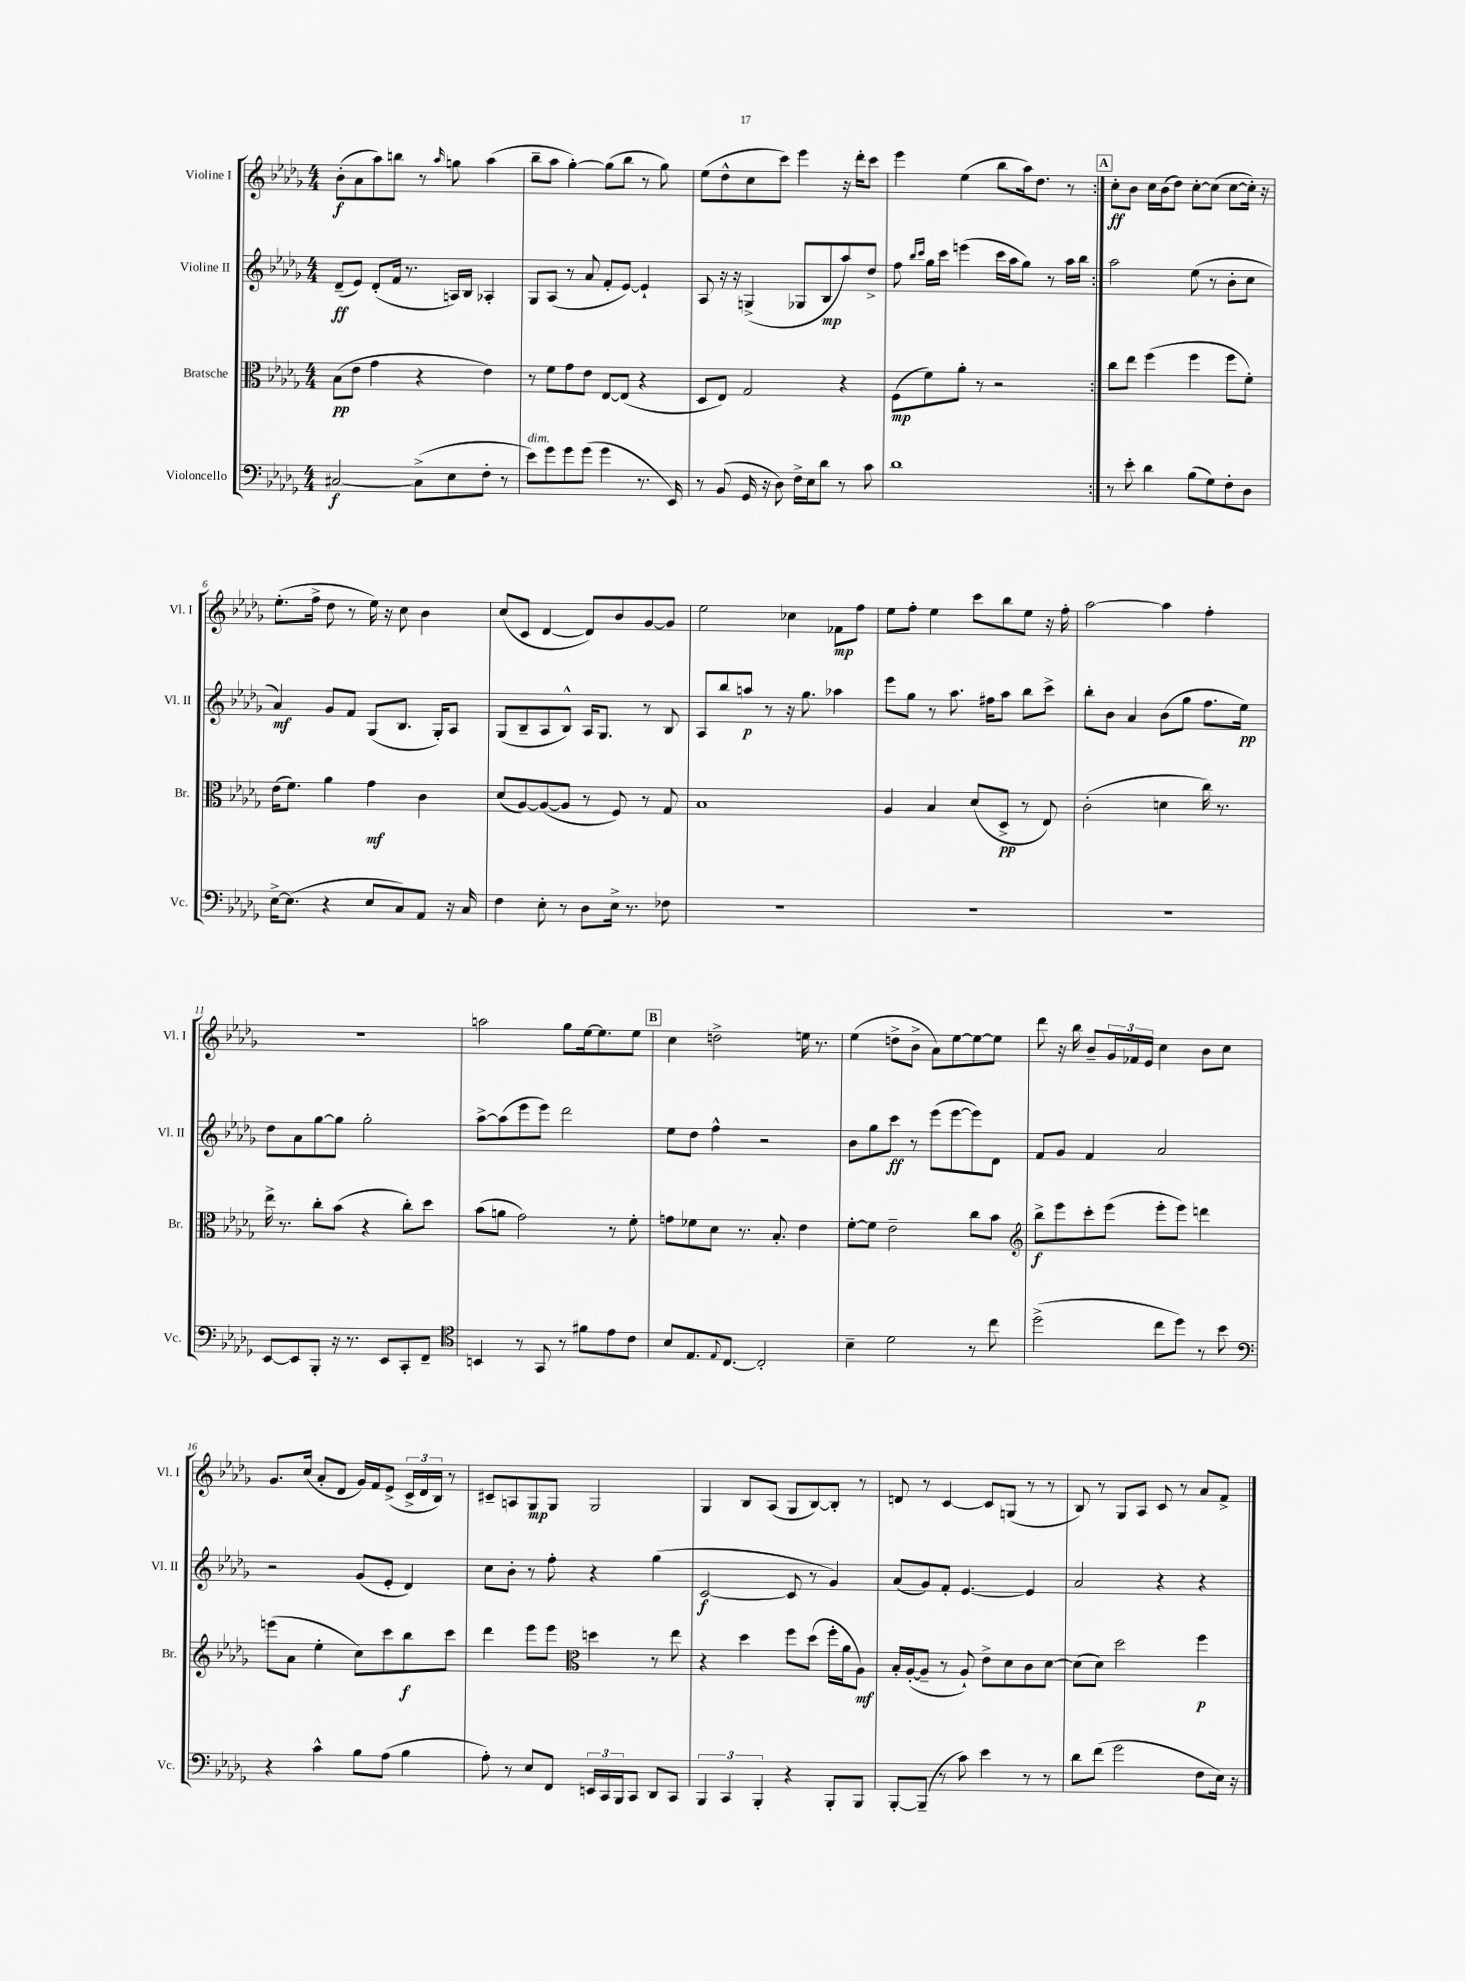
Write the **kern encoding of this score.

**kern	**kern	**kern	**kern
*staff4	*staff3	*staff2	*staff1
*clefF4	*clefC3	*clefG2	*clefG2
*k[b-e-a-d-g-]	*k[b-e-a-d-g-]	*k[b-e-a-d-g-]	*k[b-e-a-d-g-]
*M4/4	*M4/4	*M4/4	*M4/4
[2C#	(8B-	(8d-~	(8b-'
.	8e-	8e-)	8a-
.	4g-	(8d-'	8aa-)
.	.	16f	8bb
.	.	8.r	.
(8C#^]	4r	.	8r
.	.	.	16qqaa-
8E-	.	16A)	8gg
.	.	16B-	.
8F'	4e-)	4A-'	(4aa-
8r	.	.	.
=	=	=	=
8e-)	8r	8G-	8bb-~
8g-	8f	(8A-	8aa-
8g-	8g-	8r	[4gg-')
(8g-	8e-	8a-	.
4g-	[8E-	8f'	(8gg-]
.	(8E-]	[8e-)	8bb-
8.r	4r	4e-`]	8r
.	.	.	8gg-)
16EE-)	.	.	.
=	=	=	=
8r	8D-	8A-	(8ee-
(8BB-	8E-)	16r	8dd-^^
.	.	16r	.
16GG-	2G-	(4G^	8cc
16r	.	.	.
8D-)	.	.	8ccc)
16F^	.	8G-	4eee-
16E-	.	.	.
8d-	.	8B-	.
8r	4r	8aa-)	16r
.	.	.	16ddd-'
8c	.	8dd-^	8ccc
=	=	=	=
1d-	(8F	8ff	4eee-
.	.	16qqbb-	.
.	.	16qqccc	.
.	8f)	16gg-	.
.	.	16ccc	.
.	8a-'	(4eee	(4ee-
.	8r	.	.
.	2r	16ccc	8bb-
.	.	16aa-	.
.	.	8gg-)	16aa-)
.	.	.	8.dd-
.	.	8r	.
.	.	16aa-	8r
.	.	16bb-	.
=:|!	=:|!	=:|!	=:|!
8r	8cc	2aa-	8cc'
8e-'	8ee-	.	8b-
4d-	(4ff	.	16cc
.	.	.	(16b-
.	.	.	8dd-)
(8B-	4ff	(8ee-	[8cc'
8G-)	.	8r	(8cc]
8F'	8ff	8b-'	[8cc
8D-	8f')	8cc	16cc'])
.	.	.	16r
=	=	=	=
[16E-^	(16e-	4a-)	(8.ee-'
(8.E-]	8.f)	.	.
.	.	.	16ff^
4r	4a-	8g-	8dd-
.	.	8f	8r
8E-	4g-	(8G-	16ee-)
.	.	.	16r
8C)	.	8.B-	8cc
8AA-	4c	.	4b-
.	.	16G-')	.
16r	.	8A-	.
16C	.	.	.
=	=	=	=
4F	(8d-	(8G-	(8cc
.	[8A-)	8B-~	8c
8E-'	(8A-_	8A-	[4d-
8r	8A-]	8B-^^)	.
8D-	8r	16A-	8d-])
.	.	8.G-	.
16E-^	8F)	.	8b-
8.r	.	.	.
.	8r	8r	[8g-
8F-	8G-	8B-	8g-]
=	=	=	=
1r	1B-	8A-	2ee-
.	.	8bb-	.
.	.	8aa	.
.	.	8r	.
.	.	16r	4cc-
.	.	8.gg-	.
.	.	4aa-	8f-
.	.	.	8ff
=	=	=	=
1r	4A-	8eee-	8ee-
.	.	8gg-	8ff'
.	4B-	8r	4ee-
.	.	8.aa-	.
.	(8d-	.	8ccc
.	.	16ff#	.
.	8D-^	8aa-	8bb-
.	8r	8bb-	8ee-
.	8E-)	8ccc^	16r
.	.	.	16ff'
=	=	=	=
1r	(2c'	8bb-'	[2aa-
.	.	8b-	.
.	.	4a-	.
.	4d	(8b-	4aa-]
.	.	8gg-	.
.	16cc)	8.ff	4ff'
.	8.r	.	.
.	.	16ee-)	.
=	=	=	=
[8EE-	16ee-^	8dd-	1r
.	8.r	.	.
8EE-]	.	8a-	.
8BBB-'	8cc'	[8gg-	.
16r	(8b-	8gg-]	.
8.r	.	.	.
.	4r	2gg-'	.
8EE-	.	.	.
8CC'	8cc')	.	.
8FF~	8dd-	.	.
=	=	=	=
*clefC4	*	*	*
4BB	(8b-	[8aa-^	2aa
.	8a	(8aa-]	.
8r	2g-)	8eee-	.
8GG-	.	8eee-)	.
8r	.	2ddd-	8gg-
8f#	.	.	[16ee-
.	.	.	8.ee-]
8e-	8r	.	.
8c	8f'	.	8ee-
=	=	=	=
8B-	8g	8ee-	4cc
8.E-	8f-	8dd-	.
.	8d-	4ff^^	2dd^
8qqE-	.	.	.
[8.C	.	.	.
.	8.r	.	.
2C']	.	2r	.
.	8.B-'	.	.
.	4e-	.	16ee
.	.	.	8.r
=	=	=	=
4B-~	[8f'	8b-	(4ee-
.	8f]	8gg-	.
2d-	2e-~	8ccc	8dd^
.	.	8r	8b-^
.	.	(8eee-	8a-)
.	.	[8eee-	[8ee-
8r	8cc	8eee-])	8ee-_
8cc	8b-	8d-	8ee-]
=	=	=	=
*	*clefG2	*	*
(2dd-^	8bb-^	8f	8ddd-
.	8eee-	8g-	16r
.	.	.	16bb-
.	8ccc'	4f	8b-~
.	(8eee-	.	24g-
.	.	.	24f-
.	.	.	24e-
8cc	8eee-'	2a-	4cc
8dd-)	8eee-)	.	.
8r	4ddd	.	8b-
8b-	.	.	8cc
=	=	=	=
*clefF4	*	*	*
4r	(8eee	2r	8.g-
.	8a-	.	.
.	.	.	(16cc
4c^^	4ee-'	.	8a-'
.	.	.	8d-
8B-	8cc)	(8g-	16g-)
.	.	.	16f
(8A-	8ccc	8e-'	(8e-^
4B-	8bb-	4d-)	24c^
.	.	.	24d-
.	.	.	24B-)
.	8ccc	.	8r
=	=	=	=
8A-')	4ddd-	8cc	8c#~
8r	.	8b-'	8A
8E-	8eee-	8r	8G-
8FF	8eee-	8ff'	8G-
*	*clefC3	*	*
24EE	4dd	4r	2G-
24CC	.	.	.
24BBB-	.	.	.
8CC	.	.	.
8DD-	8r	(4gg-	.
8CC	8ee-	.	.
=	=	=	=
6BBB-	4r	[2c	4G-
6CC	.	.	.
.	4dd-	.	8B-
6BBB-'	.	.	.
.	.	.	(8A-
4r	8ff	8c]	8G-
.	(8dd-	8r	[8B-)
8BBB-'	16ff'	4g-)	8B-']
.	16a-	.	.
8BBB-	8A-)	.	8r
=	=	=	=
[8BBB-'	16B-'	(8a-	8d
.	([16A-'	.	.
(8BBB-~]	8A-~]	8g-)	8r
8r	8r	8f'	[4c
8c)	8A-`)	[4.e-	.
4e-	8e-^	.	8c]
.	8d-	.	(8G
8r	8c	4e-]	8r
8r	[8d-	.	8r
=	=	=	=
8d-	(8d-]	2a-	8B-)
(8f	8d-)	.	8r
2g-	2dd-	.	8G-
.	.	.	8A-
.	.	4r	8c
.	.	.	8r
8F	4ff	4r	8a-
16E-)	.	.	8f^
16r	.	.	.
==	==	==	==
*-	*-	*-	*-
